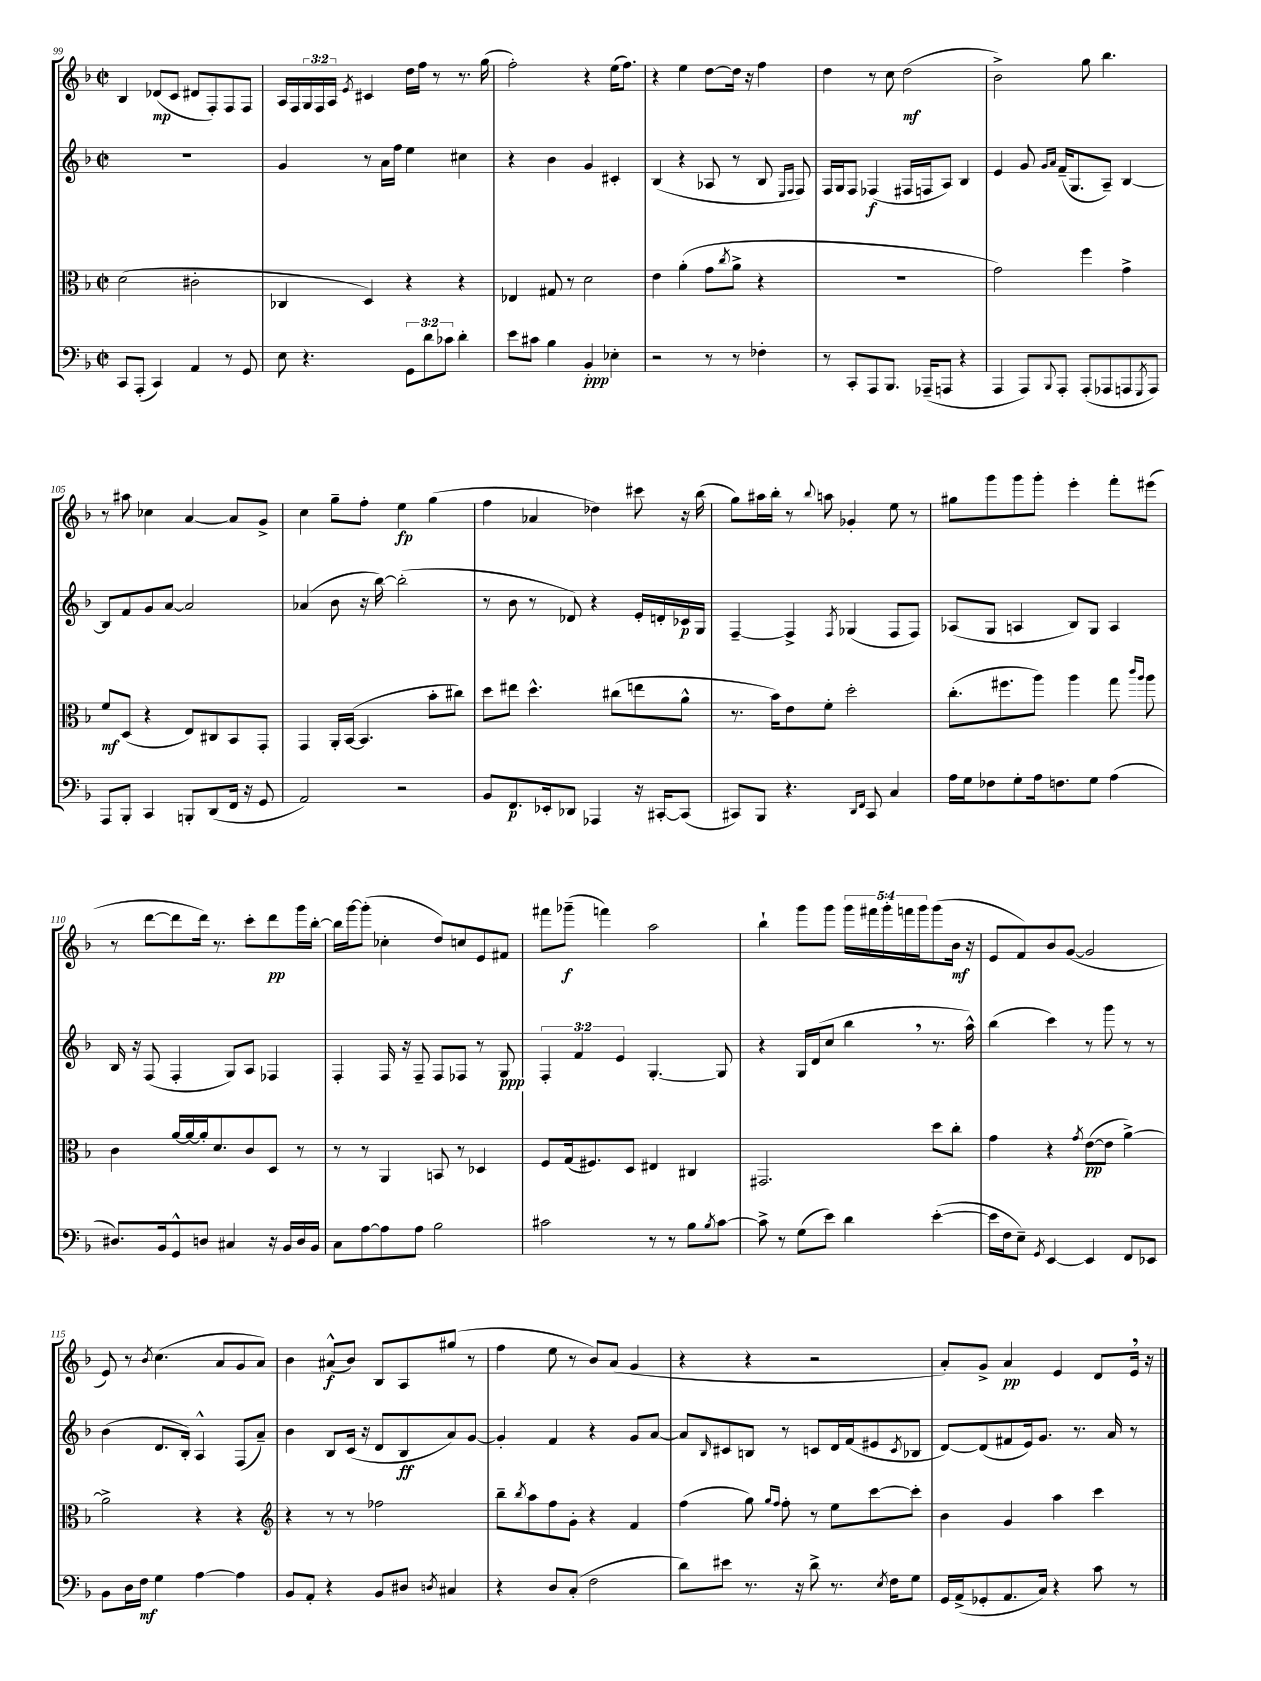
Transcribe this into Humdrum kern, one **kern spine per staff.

**kern	**dynam	**kern	**dynam	**kern	**dynam	**kern	**dynam
*part4	*part4	*part3	*part3	*part2	*part2	*part1	*part1
*staff4	*staff4	*staff3	*staff3	*staff2	*staff2	*staff1	*staff1
*clefF4	*	*clefC3	*	*clefG2	*	*clefG2	*
*k[b-]	*	*k[b-]	*	*k[b-]	*	*k[b-]	*
*M2/2	*	*M2/2	*	*M2/2	*	*M2/2	*
*met(c|)	*	*met(c|)	*	*met(c|)	*	*met(c|)	*
=99	=99	=99	=99	=99	=99	=99	=99
8CC/L	.	(2d\	.	1r	.	4B-/	.
(8AAA'/J	.	.	.	.	.	.	.
4CC/)	.	.	.	.	.	(8d-X/L	mp
.	.	.	.	.	.	8c/J	.
4AA/	.	2c#X'\	.	.	.	8d#X/L	.
.	.	.	.	.	.	8F'/)	.
8r	.	.	.	.	.	8F/	.
8GG/	.	.	.	.	.	8F/J	.
=100	=100	=100	=100	=100	=100	=100	=100
8E\	.	4C-X/	.	4g/	.	16A/LL	.
.	.	.	.	.	.	16F/	.
4.r	.	.	.	.	.	24G/	.
.	.	.	.	.	.	24F/	.
.	.	.	.	.	.	24A/JJ	.
.	.	.	.	.	.	8qe/	.
.	.	4D/)	.	8r	.	4c#X/	.
.	.	.	.	16a\LL	.	.	.
.	.	.	.	16ff\JJ	.	.	.
12GG\L	.	4r	.	4ee\	.	16dd\LL	.
.	.	.	.	.	.	16ff\JJ	.
12d\	.	.	.	.	.	.	.
.	.	.	.	.	.	8r	.
12c-X\J	.	.	.	.	.	.	.
4d'\	.	4r	.	4cc#X\	.	8.r	.
.	.	.	.	.	.	(16gg\	.
=101	=101	=101	=101	=101	=101	=101	=101
8e\L	.	4E-X/	.	4r	.	2ff'\)	.
8c#X\J	.	.	.	.	.	.	.
4B-\	.	8G#X/	.	4b-\	.	.	.
.	.	8r	.	.	.	.	.
4BB-'/	ppp	2d\	.	4g/	.	4r	.
4E-X'\	.	.	.	4c#X'/	.	(16ee\KL	.
.	.	.	.	.	.	8.ff\J)	.
=102	=102	=102	=102	=102	=102	=102	=102
2r	.	4e\	.	(4B-/	.	4r	.
.	.	(4a'\	.	4r	.	4ee\	.
8r	.	8g\L	.	8A-X/	.	[8dd\L	.
.	.	8qcc/	.	.	.	.	.
8r	.	8a^\J	.	8r	.	16dd\Jk]	.
.	.	.	.	.	.	16r	.
4F-X'\	.	4r	.	8B-/	.	4ff\	.
.	.	.	.	16qqE/LL	.	.	.
.	.	.	.	16qqF/JJ	.	.	.
.	.	.	.	8F/)	.	.	.
=103	=103	=103	=103	=103	=103	=103	=103
8r	.	1r	.	16F/LL	.	4dd\	.
.	.	.	.	16G/J	.	.	.
8CC'/L	.	.	.	8F/J	.	.	.
8AAA/	.	.	.	(4F-X/	f	8r	.
8.BBB-/J	.	.	.	.	.	8cc\	.
.	.	.	.	16F#X/LL	.	(2dd\	mf
(16AAA-X~/KL	.	.	.	16Fn/J	.	.	.
8AAAn/J	.	.	.	8A/J)	.	.	.
4r	.	.	.	4B-/	.	.	.
=104	=104	=104	=104	=104	=104	=104	=104
4AAA/	.	2g\)	.	4e/	.	2b-^\)	.
8AAA/L)	.	.	.	8g/	.	.	.
.	.	.	.	16qqg/LL	.	.	.
8qqBBB-/	.	.	.	16qqa/JJ	.	.	.
8AAA'/J	.	.	.	(16f~/KL	.	.	.
.	.	.	.	8.G/	.	.	.
(8AAA'/L	.	4ff\	.	.	.	8gg\	.
8AAA-X/	.	.	.	8A~/J)	.	4.bb-\	.
8AAAn/	.	4g^\	.	[4B-/	.	.	.
8qGGG/	.	.	.	.	.	.	.
8AAA/J)	.	.	.	.	.	.	.
!!LO:LB:g=z
=105	=105	=105	=105	=105	=105	=105	=105
8AAA/L	.	8f/L	mf	8B-/L]	.	8r	.
8BBB-'/J	.	(8D/J	.	8f/	.	8aa#X\	.
4CC/	.	4r	.	8g/	.	4cc-X\	.
.	.	.	.	[8a/J	.	.	.
8BBBn'/L	.	8E/L)	.	2a/]	.	[4a/	.
(8DD/	.	8C#X/	.	.	.	.	.
16FF/Jk	.	8BB-/	.	.	.	8a/L]	.
16r	.	.	.	.	.	.	.
8GG/	.	8GG'/J	.	.	.	8g^/J	.
=106	=106	=106	=106	=106	=106	=106	=106
2AA/)	.	4GG/	.	(4a-X/	.	4cc\	.
.	.	16AA'/LL	.	8b-\	.	8gg~\L	.
.	.	([16BB-/JJ	.	.	.	.	.
.	.	4.BB-/]	.	16r	.	8ff'\J	.
.	.	.	.	[16bb-\)	.	.	.
2r	.	.	.	(2bb-'\]	.	4ee\	fp
.	.	8b-'\L	.	.	.	(4gg\	.
.	.	8cc#X\J)	.	.	.	.	.
=107	=107	=107	=107	=107	=107	=107	=107
8BB-/L	.	8dd\L	.	8r	.	4ff\	.
8.FF/	p	8ee#X\J	.	8b-\	.	.	.
.	.	4.dd^^\	.	8r	.	4a-X/	.
16EE-X'/k	.	.	.	.	.	.	.
8DD-X/J	.	.	.	8d-X/)	.	.	.
4AAA-X/	.	.	.	4r	.	4dd-X\)	.
.	.	(8cc#X\L	.	.	.	.	.
16r	.	8een\	.	16e'/LL	.	8ccc#X\	.
[16CC#X'/KL	.	.	.	16dn'/	.	.	.
(8CC#/J]	.	8a^^\J	.	16c-X/	p	16r	.
.	.	.	.	16G/JJ	.	(16bb-\	.
=108	=108	=108	=108	=108	=108	=108	=108
8CC#X/L)	.	8.r	.	[4F~/	.	8gg\L)	.
8BBB-/J	.	.	.	.	.	16aa#X\L	.
.	.	16b-\KL)	.	.	.	16bb-'\JJ	.
4.r	.	8e\	.	4F^/]	.	8r	.
.	.	.	.	.	.	8qqbb-/	.
.	.	8f'\J	.	.	.	8aan\	.
.	.	.	.	8qF/	.	.	.
.	.	2dd'\	.	(4G-X/	.	4g-X'/	.
16qqDD/LL	.	.	.	.	.	.	.
16qqFF/JJ	.	.	.	.	.	.	.
8CC#/	.	.	.	.	.	.	.
4C/	.	.	.	8F/L	.	8ee\	.
.	.	.	.	8F/J)	.	8r	.
=109	=109	=109	=109	=109	=109	=109	=109
16A\LL	.	(8.cc'\L	.	(8A-X/L	.	8gg#X\L	.
16G\J	.	.	.	.	.	.	.
8F-X\	.	.	.	8G/J	.	8ggg\	.
.	.	8.ff#X\	.	.	.	.	.
8G'\	.	.	.	4An/	.	8ggg\	.
16A\k	.	8aa\J)	.	.	.	8ggg'\J	.
8.Fn\	.	.	.	.	.	.	.
.	.	4aa\	.	8B-/L)	.	4eee'\	.
8G\J	.	.	.	8G/J	.	.	.
(4A\	.	8gg\	.	4A/	.	8fff'\L	.
.	.	16qqccc/LL	.	.	.	.	.
.	.	16qqaa/JJ	.	.	.	.	.
.	.	8aa\	.	.	.	(8eee#X\J	.
!!LO:LB:g=z
=110	=110	=110	=110	=110	=110	=110	=110
8.D#X/L)	.	4c\	.	16B-/	.	8r	.
.	.	.	.	16r	.	.	.
.	.	.	.	(8F/	.	[8ddd\L	.
16BB-/k	.	.	.	.	.	.	.
8GG^^/	.	[16a/LL	.	4F'/	.	8ddd\]	.
.	.	16a/_	.	.	.	.	.
8Dn/J	.	16a'/J]	.	.	.	16ddd\Jk)	.
.	.	8.d/	.	.	.	8.r	.
4C#X/	.	.	.	8G/L)	.	.	.
.	.	8c/	.	8A/J	.	8ccc'\L	.
16r	.	8D/J	.	4F-X/	.	8ddd\	pp
16BB-/LL	.	.	.	.	.	.	.
16D/	.	8r	.	.	.	16ggg\L	.
16BB-/JJ	.	.	.	.	.	[16bb-'\JJ	.
=111	=111	=111	=111	=111	=111	=111	=111
8C\L	.	8r	.	4F'/	.	16bb-\LL]	.
.	.	.	.	.	.	[16ggg\J	.
[8A\	.	8r	.	.	.	(8ggg'\J]	.
8A\]	.	4AA/	.	16F/	.	4cc-X'\	.
.	.	.	.	16r	.	.	.
8A\J	.	.	.	8F~/	.	.	.
2B-\	.	8BBn/	.	8F/L	.	8dd/L)	.
.	.	8r	.	8F-X/J	.	8ccn/	.
.	.	4D-X/	.	8r	.	8e/	.
.	.	.	.	8G/	ppp	8f#X/J	.
=112	=112	=112	=112	=112	=112	=112	=112
2c#X\	.	8F/L	.	6F'/	.	8fff#X\L	.
.	.	(16G/k	.	.	.	(8ggg-X~\J	f
.	.	.	.	6f/	.	.	.
.	.	8.F#X/)	.	.	.	.	.
.	.	.	.	.	.	4fffn\)	.
.	.	.	.	6e/	.	.	.
.	.	8D/J	.	.	.	.	.
8r	.	4E#X/	.	[4.G'/	.	2aa\	.
8r	.	.	.	.	.	.	.
8B-\L	.	4C#X/	.	.	.	.	.
8qB-/	.	.	.	.	.	.	.
[8c#\J	.	.	.	8G/]	.	.	.
=113	=113	=113	=113	=113	=113	=113	=113
8c#^\]	.	2.GG#X/	.	4r	.	4bb-`\	.
8r	.	.	.	.	.	.	.
(8G\L	.	.	.	16G/LL	.	8ggg\L	.
.	.	.	.	(16d/J	.	.	.
8e\J)	.	.	.	8cc/J	.	8ggg\J	.
4d\	.	.	.	4bb-,\	.	20ggg\LL	.
.	.	.	.	.	.	20fff#X\	.
.	.	.	.	.	.	20ggg'\	.
.	.	.	.	.	.	20fffn\	.
.	.	.	.	.	.	20ggg\J	.
([4e'\	.	8dd\L	.	8.r	.	(8ggg\	.
.	.	8cc'\J	.	.	.	16b-\Jk	mf
.	.	.	.	16aa^^\)	.	16r	.
=114	=114	=114	=114	=114	=114	=114	=114
16e\LL]	.	4g\	.	(4bb-\	.	8e/L	.
16F\J	.	.	.	.	.	.	.
8E~\J)	.	.	.	.	.	8f/)	.
8qGG/	.	.	.	.	.	.	.
[4EE/	.	4r	.	4ccc\)	.	8b-/	.
.	.	.	.	.	.	([8g/J	.
.	.	8qg/	.	.	.	.	.
4EE/]	.	([8e\L	pp	8r	.	2g/]	.
.	.	8e\J]	.	8ggg\	.	.	.
8FF/L	.	[4a^\)	.	8r	.	.	.
8EE-X/J	.	.	.	8r	.	.	.
!!LO:LB:g=z
=115	=115	=115	=115	=115	=115	=115	=115
8BB-\L	.	2a^\]	.	(4b-\	.	8e/)	.
16D\L	.	.	.	.	.	8r	.
16F\JJ	mf	.	.	.	.	.	.
.	.	.	.	.	.	8qb-/	.
4G\	.	.	.	8.d/L	.	(4.cc\	.
.	.	.	.	16B-'/Jk)	.	.	.
[4A\	.	4r	.	4A^^/	.	.	.
.	.	.	.	.	.	8a/L	.
4A\]	.	4r	.	(8F/L	.	8g/	.
.	.	.	.	8a~/J)	.	8a/J)	.
=116	=116	=116	=116	=116	=116	=116	=116
*	*	*clefG2	*	*	*	*	*
8BB-/L	.	4r	.	4b-\	.	4b-\	.
8AA'/J	.	.	.	.	.	.	.
4r	.	8r	.	8B-/L	.	(8a#X^^/L	f
.	.	8r	.	(16c/Jk	.	8b-/J)	.
.	.	.	.	16r	.	.	.
8BB-/L	.	2ff-X\	.	8d/L	.	8B-/L	.
8D#X/J	.	.	.	8B-/	ff	8A/	.
8qDn/	.	.	.	.	.	.	.
4C#X/	.	.	.	8a/)	.	(8gg#X/J	.
.	.	.	.	[8g/J	.	8r	.
=117	=117	=117	=117	=117	=117	=117	=117
4r	.	8bb-~\L	.	4g'/]	.	4ff\	.
.	.	8qbb-/	.	.	.	.	.
.	.	8aa\	.	.	.	.	.
8D/L	.	8ff\	.	4f/	.	8ee\	.
(8C'/J	.	8g'\J	.	.	.	8r	.
2F\	.	4r	.	4r	.	8b-/L)	.
.	.	.	.	.	.	(8a/J	.
.	.	4f/	.	8g/L	.	4g/	.
.	.	.	.	[8a/J	.	.	.
=118	=118	=118	=118	=118	=118	=118	=118
8d\L)	.	(4ff\	.	8a/L]	.	4r	.
.	.	.	.	16qqB-/	.	.	.
8e#X\J	.	.	.	8c#X/	.	.	.
8.r	.	8gg\)	.	8Bn/J	.	4r	.
.	.	16qqgg/LL	.	.	.	.	.
.	.	16qqff/JJ	.	.	.	.	.
.	.	8ff'\	.	8r	.	.	.
16r	.	.	.	.	.	.	.
8d^\	.	8r	.	8cn/L	.	2r	.
8.r	.	8ee\L	.	16d/L	.	.	.
.	.	.	.	(16f/J	.	.	.
.	.	[8ccc\	.	8e#X/	.	.	.
8qE/	.	.	.	.	.	.	.
16F\KL	.	.	.	.	.	.	.
.	.	.	.	8qc/	.	.	.
8G\J	.	8ccc'\J]	.	8B-X/J	.	.	.
=119	=119	=119	=119	=119	=119	=119	=119
16GG/LL	.	4b-\	.	[8d/L)	.	8a'/L)	.
(16AA^/J	.	.	.	.	.	.	.
8GG-X'/	.	.	.	(8d/]	.	8g^/J	.
8.AA/	.	4g/	.	8f#X/	.	4a/	pp
.	.	.	.	16e/k)	.	.	.
16C/Jk)	.	.	.	8.g/J	.	.	.
4r	.	4aa\	.	.	.	4e/	.
.	.	.	.	8.r	.	.	.
8c\	.	4ccc\	.	.	.	8d/L	.
.	.	.	.	16a/	.	.	.
8r	.	.	.	8r	.	16e,/Jk	.
.	.	.	.	.	.	16r	.
==	==	==	==	==	==	==	==
*-	*-	*-	*-	*-	*-	*-	*-
